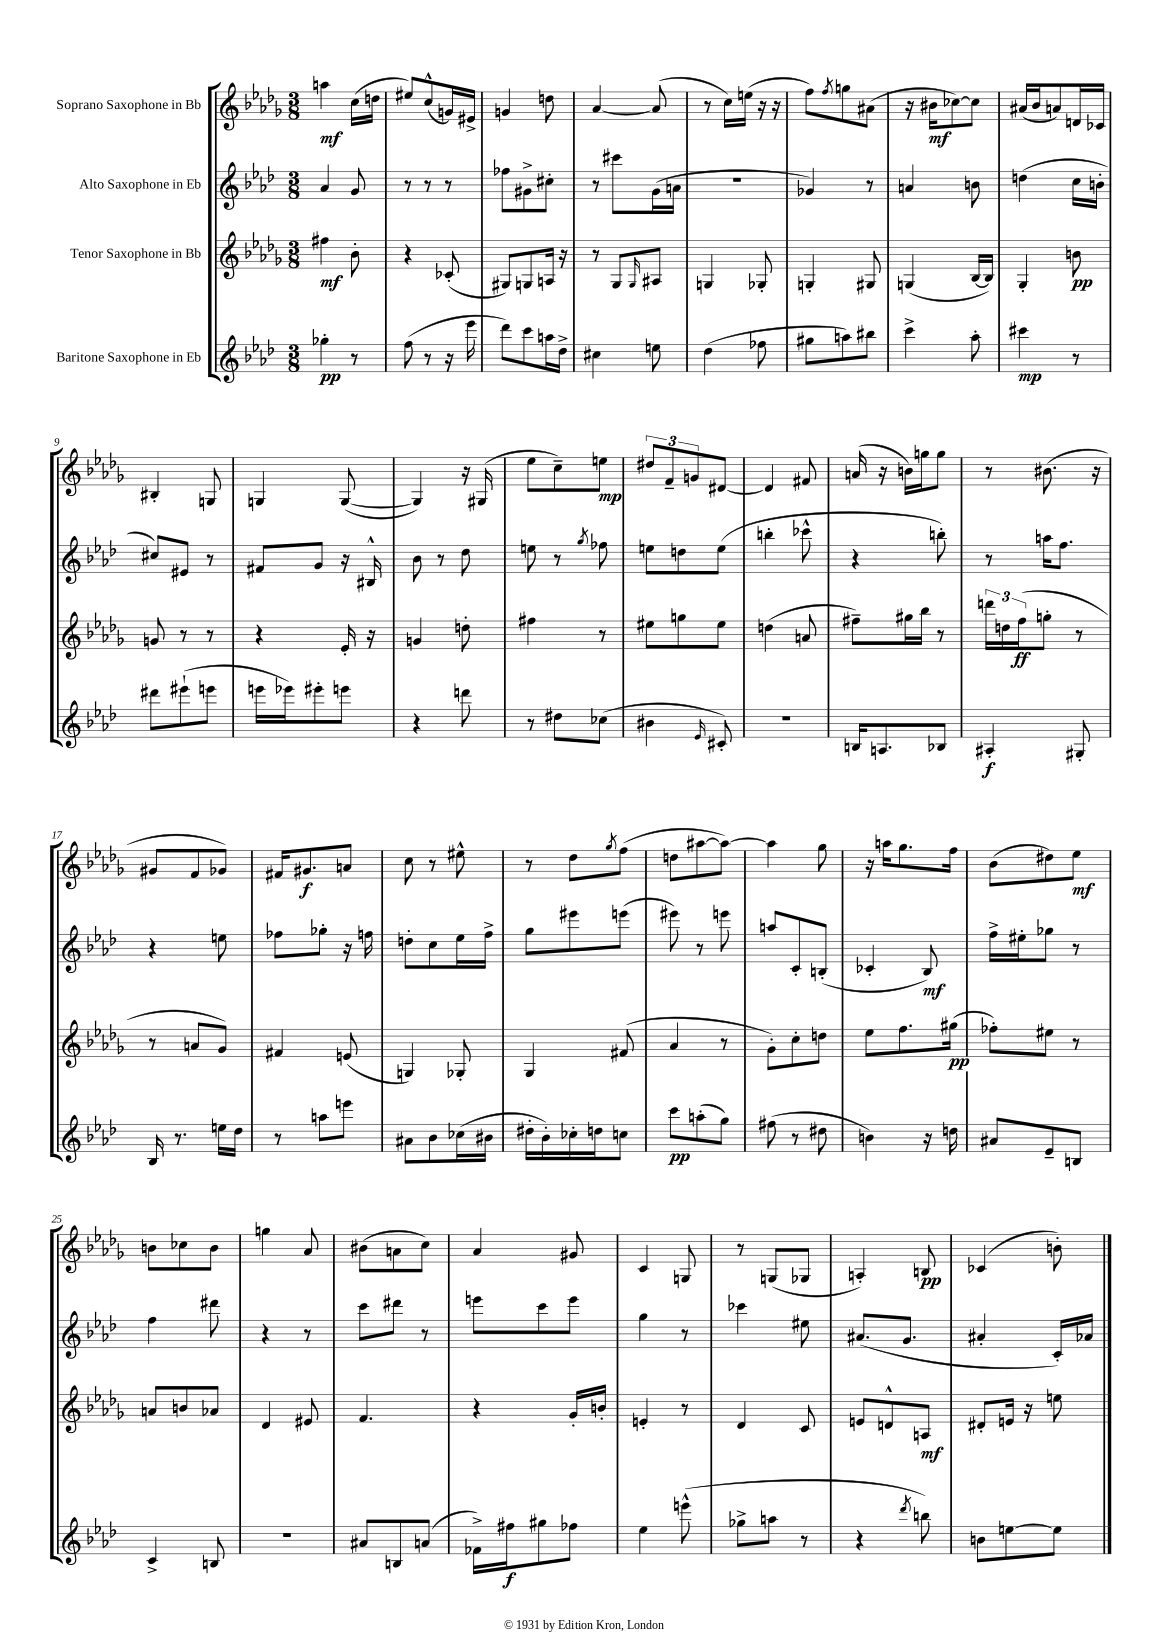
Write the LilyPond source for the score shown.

<<
\new StaffGroup <<
\new Staff = "s0" \with { instrumentName = "Soprano Saxophone in Bb" } {
    \clef treble \key des \major \numericTimeSignature \time 3/8
    a''4\mf c''16( d''16 |
    eis''8) c''8-^( g'16) eis'16-> |
    g'4 d''8 |
    aes'4~ aes'8( |
    r8 c''16) e''16( r16 r16 |
    f''8) \acciaccatura { f''8 } g''8 ais'8( |
    r16 bis'16\mf ces''8~) ces''8 |
    ais'16( bes'16 a'8) d'16 ces'16 |
    bis4-. g8 |
    g4 g8~( |
    g4) r16 gis16( |
    ees''8 c''8--) e''8\mp |
    \tuplet 3/2 { dis''8 f'8-- g'8 } dis'8~ |
    dis'4 fis'8 |
    a'16( r16 b'16) g''16 g''8 |
    r8 bis'8.( r16 |
    gis'8 f'8 ges'8) |
    fis'16 gis'8.\f a'8 |
    c''8 r8 eis''8-^ |
    r8 des''8 \acciaccatura { ges''8 } f''8( |
    d''8 ais''8~ ais''8~) |
    ais''4 ges''8 |
    r16 a''16 ges''8. f''16 |
    bes'8( dis''8) ees''8\mf |
    b'8 ces''8 b'8 |
    g''4 aes'8 |
    bis'8( a'8 c''8) |
    aes'4 gis'8 |
    c'4 g8 |
    r8 g8( ges8 |
    a4-.) b8\pp |
    ces'4( b'8-.) \bar "|." |
}
\new Staff = "s1" \with { instrumentName = "Alto Saxophone in Eb" } {
    \clef treble \key aes \major \numericTimeSignature \time 3/8
    aes'4 g'8 |
    r8 r8 r8 |
    fes''8 gis'8-> cis''8-. |
    r8 cis'''8 g'16( a'16 |
    R4. |
    ges'4) r8 |
    a'4 b'8 |
    d''4( c''16 b'16-. |
    cis''8) eis'8 r8 |
    fis'8 g'8 r16 bis16-^ |
    bes'8 r8 des''8 |
    e''8 r8 \acciaccatura { g''8 } fes''8 |
    e''8 d''8 e''8( |
    b''4-. ces'''8-^ |
    r4 b''8-.) |
    r8 a''16 f''8. |
    r4 e''8 |
    fes''8 ges''8-. r16 f''16 |
    d''8-. c''8 ees''16 f''16-> |
    g''8 eis'''8 e'''8( |
    eis'''8) r8 e'''8 |
    a''8 c'8-. b8-.( |
    ces'4-. bes8\mf) |
    f''16-> eis''16-. ges''8 r8 |
    f''4 dis'''8 |
    r4 r8 |
    c'''8 dis'''8 r8 |
    e'''8 c'''8 e'''8 |
    g''4 r8 |
    ces'''4 eis''8 |
    ais'8.( g'8. |
    ais'4-. c'16-.) aes'16 \bar "|." |
}
\new Staff = "s2" \with { instrumentName = "Tenor Saxophone in Bb" } {
    \clef treble \key des \major \numericTimeSignature \time 3/8
    fis''4\mf bes'8-. |
    r4 ces'8-.( |
    gis8) g8 a16 r16 |
    r8 ges8 \grace { ges16 } ais8 |
    g4 ges8-. |
    g4-. gis8 |
    g4( bes16~ bes16) |
    ges4-. b'8\pp |
    g'8 r8 r8 |
    r4 ees'16-. r16 |
    g'4 d''8-. |
    fis''4 r8 |
    eis''8 g''8 eis''8 |
    d''4( a'8 |
    fis''8--) gis''16 bes''16 r8 |
    \tuplet 3/2 { d'''16 d''16 f''16\ff( } g''8-. r8 |
    r8 a'8 ges'8) |
    fis'4 e'8( |
    g4) ges8-. |
    ges4 fis'8( |
    aes'4 r8 |
    ges'8-.) c''8-. d''8 |
    ees''8 f''8. gis''16\pp( |
    fes''8-.) eis''8 r8 |
    a'8 b'8 aes'8 |
    des'4 eis'8 |
    f'4. |
    r4 ges'16-. b'16-. |
    e'4-. r8 |
    des'4 c'8 |
    e'8 d'8-^ a8\mf |
    dis'8-. e'16 r16 e''8 \bar "|." |
}
\new Staff = "s3" \with { instrumentName = "Baritone Saxophone in Eb" } {
    \clef treble \key aes \major \numericTimeSignature \time 3/8
    ges''4-.\pp r8 |
    f''8( r8 r16 ees'''16 |
    des'''8) c'''8 a''16 des''16-> |
    cis''4 e''8 |
    des''4( fes''8 |
    gis''8 a''8) bis''8 |
    c'''4-> aes''8-. |
    cis'''4\mp r8 |
    dis'''8 eis'''8-!( e'''8 |
    e'''16 ees'''16) eis'''8-. e'''8 |
    r4 d'''8 |
    r8 dis''8 ces''8( |
    bis'4 \grace { ees'16 } cis'8-.) |
    R4. |
    b16 a8. bes8 |
    ais4-.\f gis8-. |
    bes16 r8. e''16 des''16 |
    r8 a''8 e'''8 |
    ais'8 bes'8 ces''16( bis'16 |
    dis''16-. bes'16-.) ces''16-. d''16 c''8 |
    c'''8\pp a''8-.( g''8) |
    fis''8( r8 dis''8 |
    b'4) r16 d''16 |
    ais'8 ees'8-- b8 |
    c'4-> b8 |
    R4. |
    ais'8 b8 a'8( |
    fes'16->) fis''16\f gis''8 fes''8 |
    ees''4 e'''8-^( |
    ges''8-> a''8 r8 |
    r4 \acciaccatura { des'''8 } b''8) |
    b'8 e''8~ e''8 \bar "|." |
}
>>
>>
